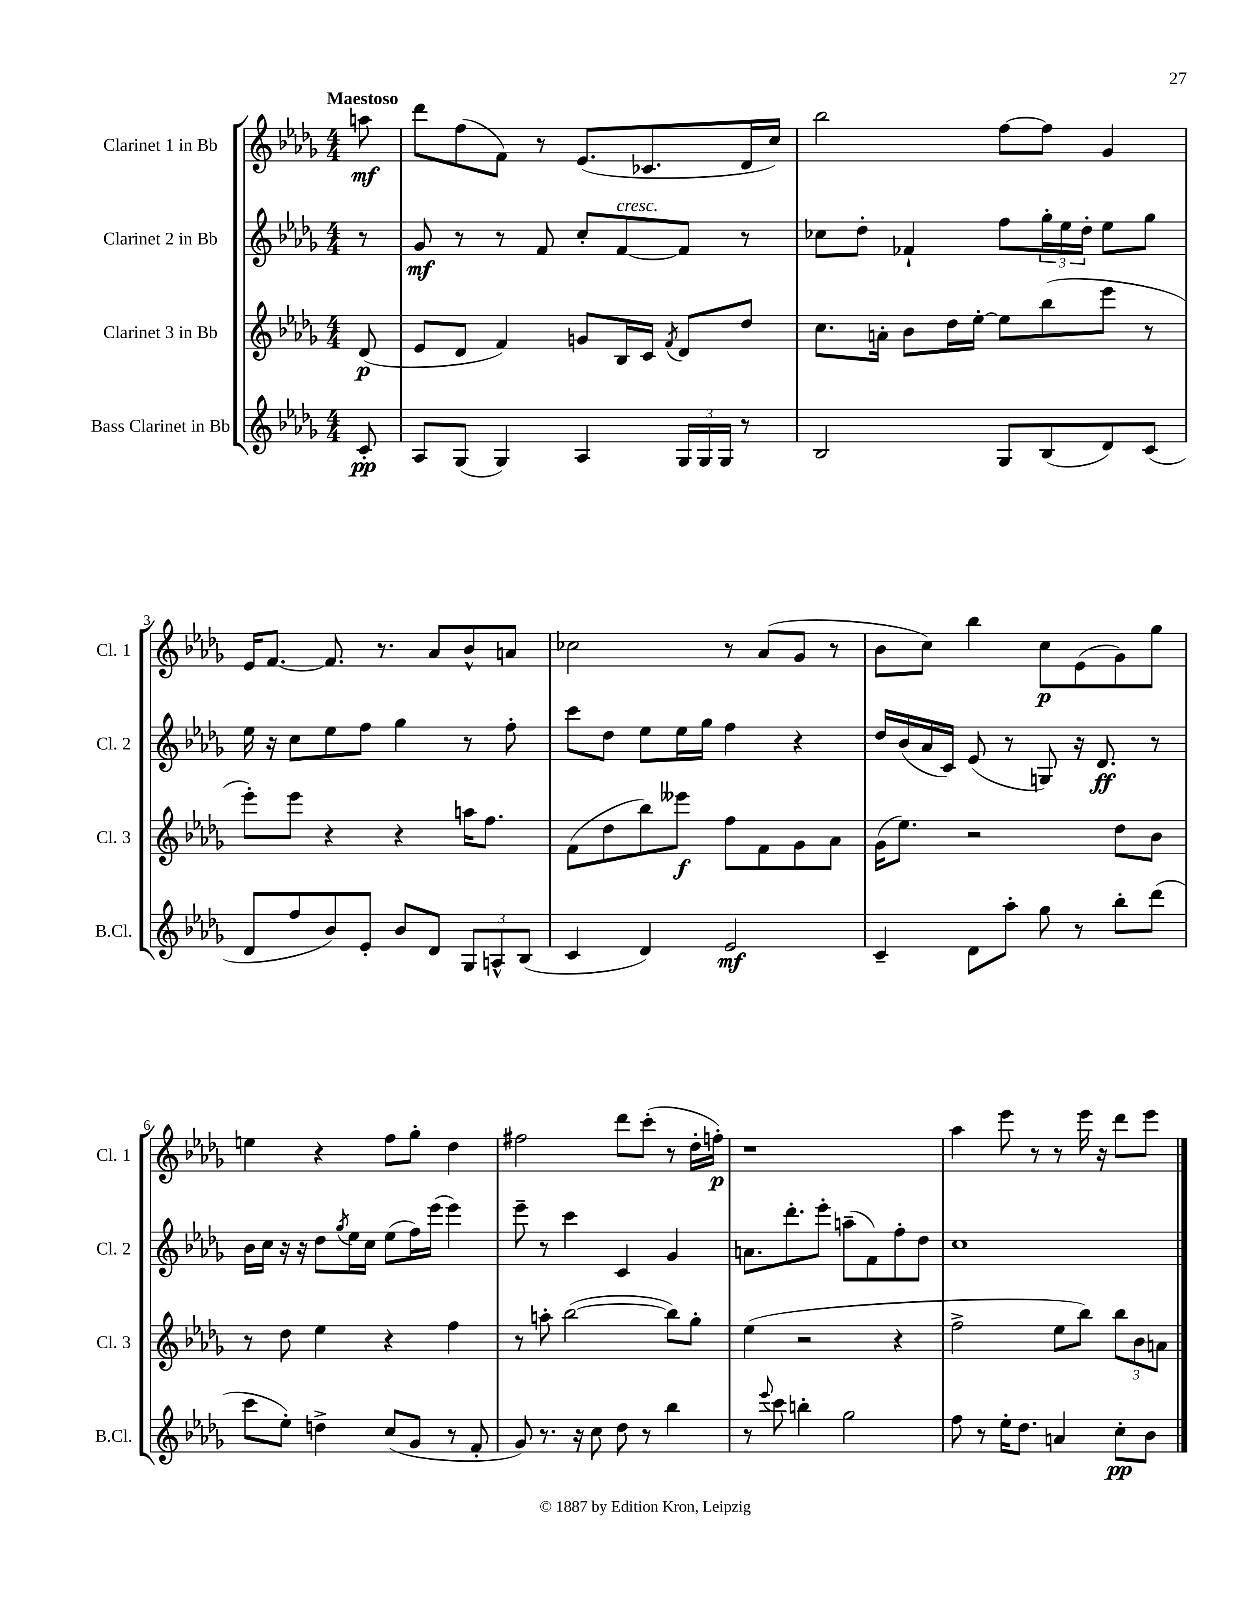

**kern	**dynam	**kern	**dynam	**kern	**dynam	**kern	**dynam
*part4	*part4	*part3	*part3	*part2	*part2	*part1	*part1
*staff4	*staff4	*staff3	*staff3	*staff2	*staff2	*staff1	*staff1
*I"Bass Clarinet in Bb	*	*I"Clarinet 3 in Bb	*	*I"Clarinet 2 in Bb	*	*I"Clarinet 1 in Bb	*
*I'B.Cl.	*	*I'Cl. 3	*	*I'Cl. 2	*	*I'Cl. 1	*
*clefG2	*	*clefG2	*	*clefG2	*	*clefG2	*
*k[b-e-a-d-g-]	*	*k[b-e-a-d-g-]	*	*k[b-e-a-d-g-]	*	*k[b-e-a-d-g-]	*
*M4/4	*	*M4/4	*	*M4/4	*	*M4/4	*
=	=	=	=	=	=	=	=
!	!	!	!	!	!	!LO:TX:a:B:t=Maestoso	!
8c'/	pp	(8d-/	p	8r	.	8aan\	mf
=1	=1	=1	=1	=1	=1	=1	=1
8A-/L	.	8e-/L	.	8g-/	mf	8ddd-\L	.
(8G-/J	.	8d-/J	.	8r	.	(8ff\	.
4G-/)	.	4f/)	.	8r	.	8f\J)	.
.	.	.	.	8f/	.	8r	.
4A-/	.	8gn/L	.	8cc'/L	.	(8.e-/L	.
!	!	!	!	!LO:TX:a:i:t=cresc.	!	!	!
.	.	16B-/L	.	[8f/	.	.	.
.	.	16c/JJ	.	.	.	8.c-X/	.
.	.	8qf/	.	.	.	.	.
24G-/LL	.	8d-/L	.	8f/J]	.	.	.
24G-/	.	.	.	.	.	.	.
24G-/JJ	.	.	.	.	.	.	.
8r	.	8dd-/J	.	8r	.	16d-/L	.
.	.	.	.	.	.	16cc/JJ)	.
=2	=2	=2	=2	=2	=2	=2	=2
2B-/	.	8.cc\L	.	8cc-X\L	.	2bb-\	.
.	.	.	.	8dd-'\J	.	.	.
.	.	16an'\Jk	.	.	.	.	.
.	.	8b-\L	.	4f-X`/	.	.	.
.	.	16dd-\L	.	.	.	.	.
.	.	[16ee-'\JJ	.	.	.	.	.
8G-/L	.	8ee-\L]	.	8ff\L	.	[8ff\L	.
(8B-/	.	(8bb-\	.	24gg-'\L	.	8ff\J]	.
.	.	.	.	24ee-\	.	.	.
.	.	.	.	24dd-'\JJ	.	.	.
8d-/)	.	8eee-\J	.	8ee-\L	.	4g-/	.
(8c/J	.	8r	.	8gg-\J	.	.	.
!!LO:LB:g=z
=3	=3	=3	=3	=3	=3	=3	=3
8d-/L	.	8eee-'\L)	.	16ee-\	.	16e-/KL	.
.	.	.	.	16r	.	[8.f/J	.
8ff/	.	8eee-\J	.	8cc\L	.	.	.
8b-/)	.	4r	.	8ee-\	.	8.f/]	.
8e-'/J	.	.	.	8ff\J	.	.	.
.	.	.	.	.	.	8.r	.
8b-/L	.	4r	.	4gg-\	.	.	.
8d-/J	.	.	.	.	.	8a-/L	.
12G-/L	.	16aan\KL	.	8r	.	8b-^^/	.
.	.	8.ff\J	.	.	.	.	.
12An^^/	.	.	.	.	.	.	.
.	.	.	.	8ff'\	.	8an/J	.
(12B-/J	.	.	.	.	.	.	.
=4	=4	=4	=4	=4	=4	=4	=4
4c/	.	(8f\L	.	8ccc\L	.	2cc-X\	.
.	.	8dd-\	.	8dd-\J	.	.	.
4d-/)	.	8bb-\)	.	8ee-\L	.	.	.
.	.	8eee--X\J	f	16ee-\L	.	.	.
.	.	.	.	16gg-\JJ	.	.	.
2e-/	mf	8ff\L	.	4ff\	.	8r	.
.	.	8f\	.	.	.	(8a-/L	.
.	.	8g-\	.	4r	.	8g-/J	.
.	.	8a-\J	.	.	.	8r	.
=5	=5	=5	=5	=5	=5	=5	=5
4c~/	.	(16g-\KL	.	16dd-/LL	.	8b-\L	.
.	.	8.ee-\J)	.	(16b-/	.	.	.
.	.	.	.	16a-/	.	8cc\J)	.
.	.	.	.	16c/JJ)	.	.	.
8d-\L	.	2r	.	(8e-/	.	4bb-\	.
8aa-'\J	.	.	.	8r	.	.	.
8gg-\	.	.	.	8Gn/)	.	8cc\L	p
8r	.	.	.	16r	.	(8e-\	.
.	.	.	.	8.d-/	ff	.	.
8bb-'\L	.	8dd-\L	.	.	.	8g-\)	.
(8ddd-\J	.	8b-\J	.	8r	.	8gg-\J	.
!!LO:LB:g=z
=6	=6	=6	=6	=6	=6	=6	=6
8ccc\L	.	8r	.	16b-\LL	.	4een\	.
.	.	.	.	16cc\JJ	.	.	.
8ee-'\J)	.	8dd-\	.	16r	.	.	.
.	.	.	.	16r	.	.	.
4ddn^\	.	4ee-\	.	8dd-\L	.	4r	.
.	.	.	.	8qgg-/	.	.	.
.	.	.	.	16ee-\L	.	.	.
.	.	.	.	16cc\JJ	.	.	.
(8cc/L	.	4r	.	(8ee-\L	.	8ff\L	.
8g-/J	.	.	.	16ff\L)	.	8gg-'\J	.
.	.	.	.	(16eee-\JJ	.	.	.
8r	.	4ff\	.	4eee-\)	.	4dd-\	.
8f'/	.	.	.	.	.	.	.
=7	=7	=7	=7	=7	=7	=7	=7
8g-/)	.	8r	.	8eee-~\	.	2ff#X\	.
8.r	.	8aan'\	.	8r	.	.	.
.	.	([2bb-\	.	4ccc\	.	.	.
16r	.	.	.	.	.	.	.
8cc\	.	.	.	.	.	.	.
8dd-\	.	.	.	4c/	.	8ddd-\L	.
8r	.	.	.	.	.	(8ccc'\J	.
4bb-\	.	8bb-\L])	.	4g-/	.	8r	.
.	.	8gg-'\J	.	.	.	16dd-'\LL	.
.	.	.	.	.	.	16ffn'\JJ)	p
=8	=8	=8	=8	=8	=8	=8	=8
8r	.	(4ee-\	.	8.an\L	.	1r	.
8qqeee-/	.	.	.	.	.	.	.
8ccc\	.	.	.	.	.	.	.
.	.	.	.	8.ddd-'\	.	.	.
4bbn'\	.	2r	.	.	.	.	.
.	.	.	.	8eee-'\J	.	.	.
2gg-\	.	.	.	(8aan~\L	.	.	.
.	.	.	.	8f\)	.	.	.
.	.	4r	.	8ff'\	.	.	.
.	.	.	.	8dd-\J	.	.	.
=9	=9	=9	=9	=9	=9	=9	=9
8ff\	.	2ff^\	.	1cc	.	4aa-\	.
8r	.	.	.	.	.	.	.
16ee-'\KL	.	.	.	.	.	8eee-\	.
8.dd-\J	.	.	.	.	.	.	.
.	.	.	.	.	.	8r	.
4an/	.	8ee-\L	.	.	.	8r	.
.	.	8bb-\J)	.	.	.	16eee-\	.
.	.	.	.	.	.	16r	.
8cc'\L	pp	12bb-\L	.	.	.	8ddd-\L	.
.	.	12b-\	.	.	.	.	.
8b-\J	.	.	.	.	.	8eee-\J	.
.	.	12an\J	.	.	.	.	.
==	==	==	==	==	==	==	==
*-	*-	*-	*-	*-	*-	*-	*-
